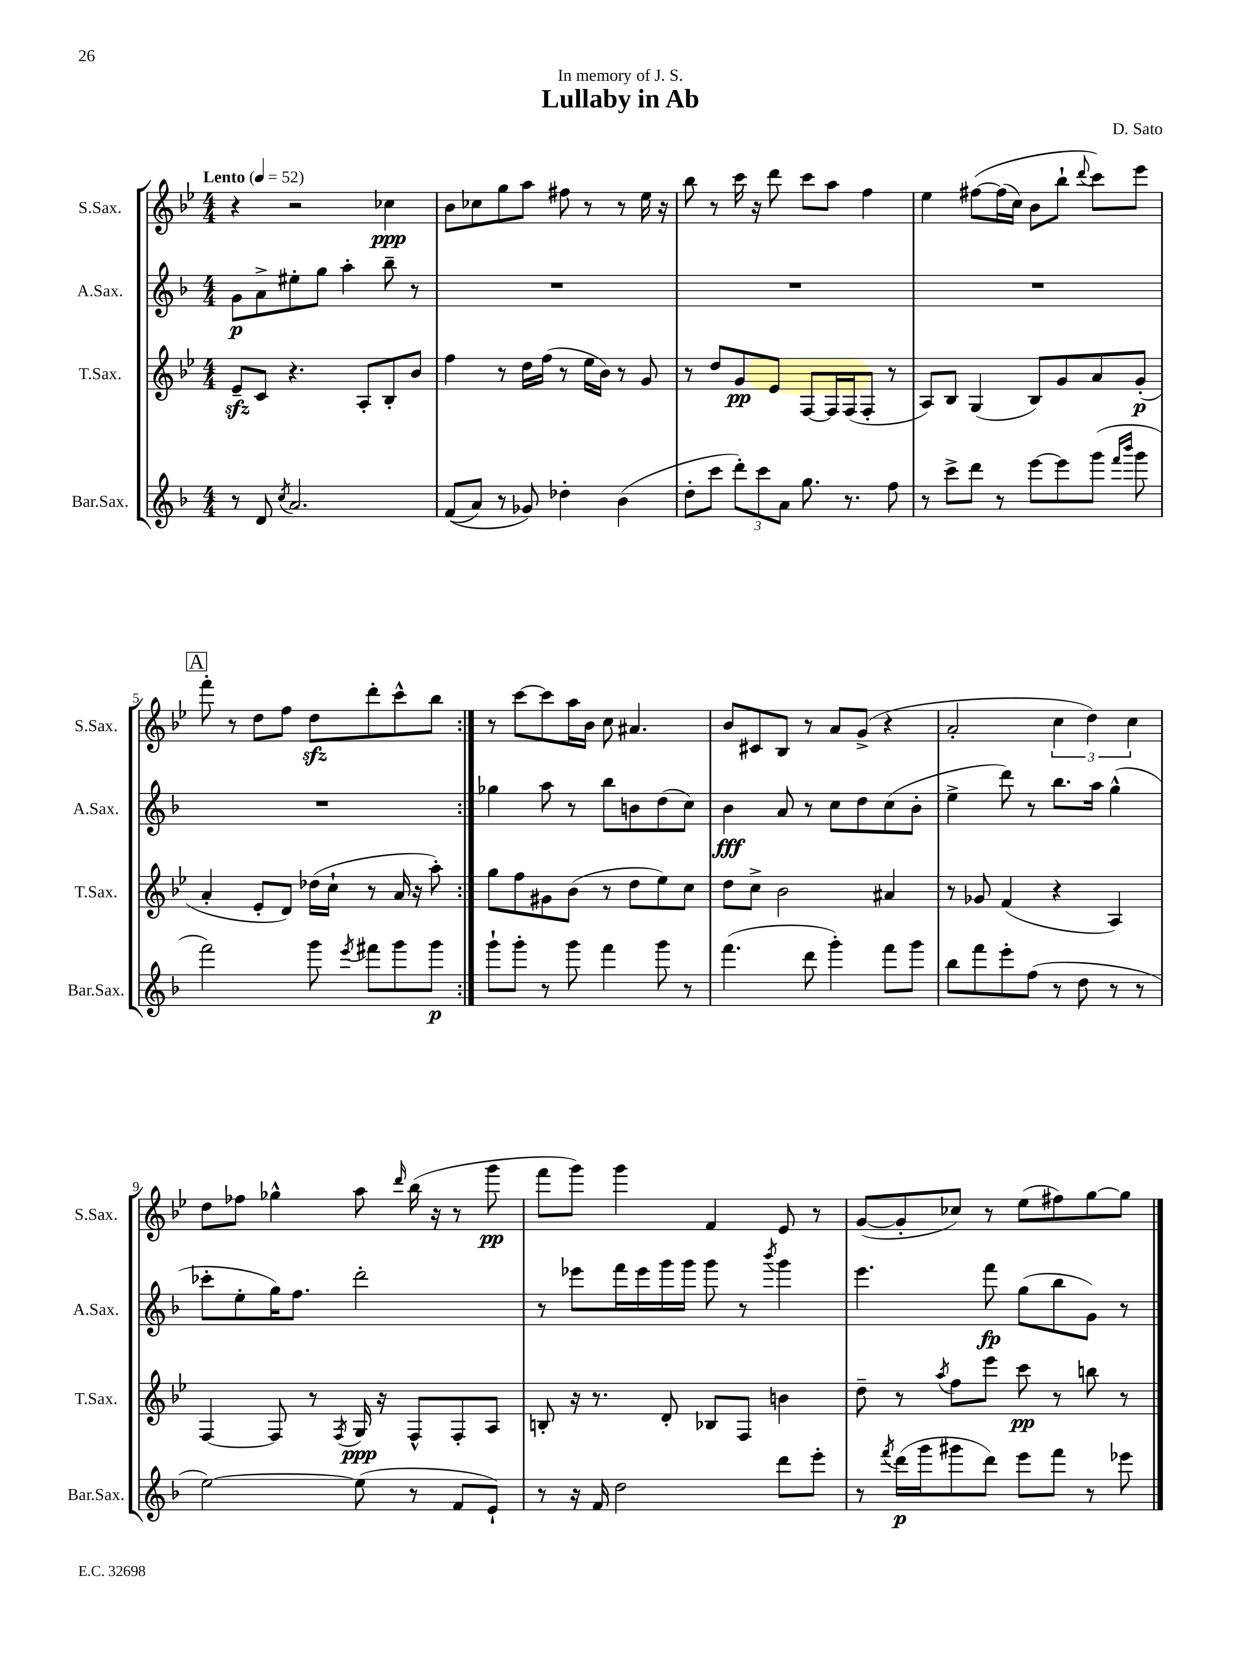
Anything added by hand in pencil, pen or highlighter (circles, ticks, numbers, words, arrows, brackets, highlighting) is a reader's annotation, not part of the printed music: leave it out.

**kern	**kern	**kern	**kern
*staff4	*staff3	*staff2	*staff1
*clefG2	*clefG2	*clefG2	*clefG2
*k[b-]	*k[b-e-]	*k[b-]	*k[b-e-]
*M4/4	*M4/4	*M4/4	*M4/4
*MM52	*MM52	*MM52	*MM52
8r	8e-~	8g	4r
8d	8c	8a^	.
8qcc	.	.	.
2.a	4.r	8ee#'	2r
.	.	8gg	.
.	.	4aa'	.
.	8A'	.	.
.	8B-'	8bb-~	4cc-
.	8b-	8r	.
=	=	=	=
&((8f	4ff	1r	8b-
8a)	.	.	8cc-
8r	8r	.	8gg
8g-&)	16dd	.	8aa
.	(16ff	.	.
4dd-'	8r	.	8ff#
.	16ee-	.	8r
.	16b-)	.	.
(4b-	8r	.	8r
.	8g	.	16ee-
.	.	.	16r
=	=	=	=
8dd'	8r	1r	8bb-
8ccc	8dd	.	8r
12ddd')	8g	.	16ccc
.	.	.	16r
12ccc	.	.	.
.	8e-	.	8ddd
12a	.	.	.
8.gg	[8F	.	8ccc
.	16F]	.	8aa
8.r	(16F	.	.
.	8F'	.	4ff
8ff	8r	.	.
=	=	=	=
8r	8A)	1r	4ee-
8ccc^	8B-	.	.
8ddd	(4G	.	&([8ff#
8r	.	.	(16ff#]
.	.	.	16cc)
[8eee	8B-)	.	8b-
8eee]	8g	.	8bb-`
.	.	.	8qqddd
(8ggg	8a	.	8ccc&)
16qqfff	.	.	.
16qqbbb-	.	.	.
8ggg	(8g'	.	8eee-
=	=	=	=
2fff)	4a'	1r	8fff'
.	.	.	8r
.	8e-'	.	8dd
.	8d)	.	8ff
8ggg	(16dd-	.	8dd
.	16cc`	.	.
8qeee	.	.	.
8fff#	8r	.	8ddd'
8ggg	16a	.	8ccc^^
.	16r	.	.
8ggg	8aa')	.	8bb-
=:|!	=:|!	=:|!	=:|!
8ggg`	8gg	4gg-	8r
8ggg'	8ff	.	[8ccc
8r	8g#	8aa	8ccc]
8ggg	(8b-	8r	16aa
.	.	.	16b-
4fff	8r	8bb-	8cc
.	8dd	8b	4.a#
8ggg	8ee-)	(8dd	.
8r	8cc	8cc)	.
=	=	=	=
(4.fff	8dd	4b-	8b-
.	8cc^	.	8c#
.	2b-	8a	8B-
8ddd	.	8r	8r
4ggg')	.	8cc	8a
.	.	8dd	(8g^
8fff	4a#	(8cc	4r
8ggg	.	8b-'	.
=	=	=	=
8bb-	8r	4ee^	2a'
8fff	8g-	.	.
8eee'	(4f	8ddd)	.
(8ff	.	8r	.
8r	4r	8.bb-	6cc
8dd	.	.	.
.	.	.	6dd)
.	.	16aa	.
8r	4A)	(4gg^^	.
.	.	.	6cc
8r	.	.	.
=	=	=	=
[2ee)	[4F	8ccc-'	8dd
.	.	8ee'	8ff-
.	8F]	16gg)	4gg-^^
.	.	8.ff	.
.	8r	.	.
.	8qF	.	.
(8ee]	16G	2ddd'	8aa
.	16r	.	.
.	.	.	16qqddd
8r	8F^^	.	(16bb-
.	.	.	16r
8f	8F'	.	8r
8e`)	8A	.	8ggg
=	=	=	=
8r	8B'	8r	8fff
16r	16r	8eee-	8ggg)
16f	8.r	.	.
2dd	.	16fff	4ggg
.	.	16eee-	.
.	8d'	16ggg	.
.	.	16ggg	.
.	8B-	8ggg	4f
.	8F	8r	.
.	.	8qbbb-	.
8ddd	4b	4ggg	8e-
8eee'	.	.	8r
=	=	=	=
8r	8dd~	4.eee	([8g
8qfff	.	.	.
(16ddd	8r	.	8g']
16ggg	.	.	.
.	8qaa	.	.
8ggg#	8ff	.	8cc-)
8ddd)	8eee-	8fff	8r
8eee	8ccc	(8gg	(8ee-
8fff	8r	8bb-	8ff#)
8r	8bb	8g)	[8gg
8eee-	8r	8r	8gg]
==	==	==	==
*-	*-	*-	*-
